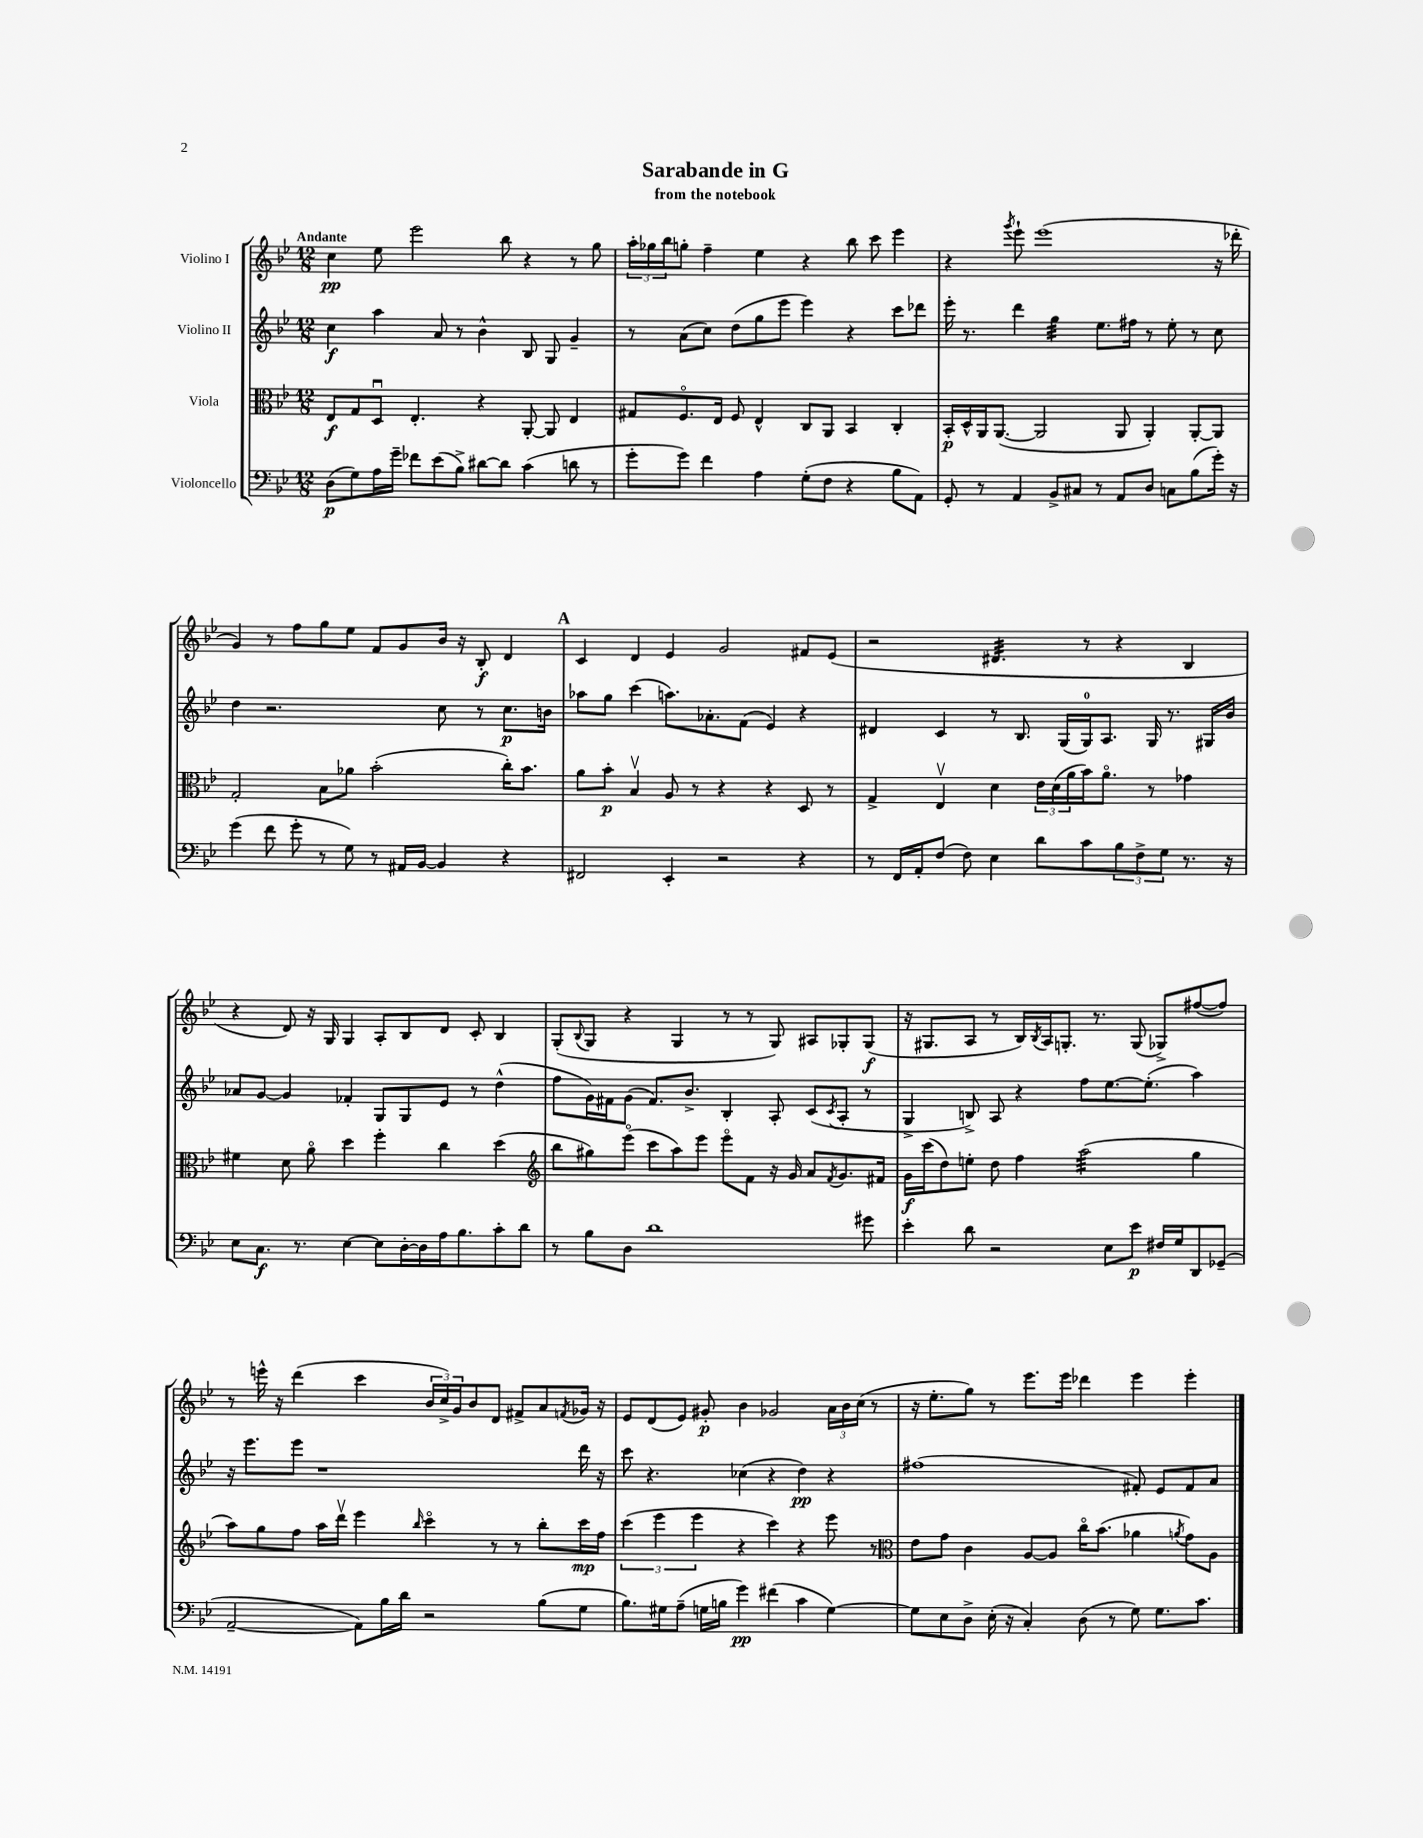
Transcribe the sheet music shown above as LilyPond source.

\header { title = "Sarabande in G" subtitle = "from the notebook" }
<<
\new StaffGroup <<
\new Staff = "s0" \with { instrumentName = "Violino I" } {
    \clef treble \key bes \major \numericTimeSignature \time 12/8 \tempo "Andante"
    c''4\pp ees''8 ees'''2 bes''8 r4 r8 g''8 |
    \tuplet 3/2 { a''16-. ges''16 bes''16 } g''8-. f''4-- ees''4 r4 bes''8 c'''8 ees'''4 |
    r4 \acciaccatura { g'''8 } ees'''8-! ees'''1( r16 des'''16-. |
    g'4) r8 f''8 g''8 ees''8 f'8 g'8 bes'16 r16 bes8-.\f d'4 |
    \mark \markup { \bold "A" } c'4 d'4 ees'4 g'2 fis'8 ees'8( |
    r2 dis'4.:32 r8 r4 bes4 |
    r4 d'8) r16 g16 g4 a8-. bes8 d'8 c'8-. bes4 |
    g8-.( \appoggiatura { bes8 } g8 r4 g4 r8 r8 g8) ais8 ges8-. ges8\f( |
    r16 gis8. a8 r8 bes16) \acciaccatura { bes8 } a16 g8.-. r8. g8( ges8->) fis''8~( fis''8) |
    r8 e'''16-^ r16 d'''4( c'''4 \tuplet 3/2 { bes'16 c''16->) g'16 } bes'8 d'8 fis'8-> a'8 \acciaccatura { f'8 } ges'16 r16 |
    ees'8 d'8( ees'8) gis'8-.\p bes'4 ges'2 \tuplet 3/2 { a'16 bes'16 c''16( } r8 |
    r16 ees''8.-. g''8) r8 ees'''8. ees'''16 des'''4 ees'''4 ees'''4-. \bar "|." |
}
\new Staff = "s1" \with { instrumentName = "Violino II" } {
    \clef treble \key bes \major \numericTimeSignature \time 12/8
    c''4\f a''4 a'8 r8 bes'4-^ bes8 g8 g'4-- |
    r8 a'8( c''8) d''8( g''8 ees'''8 ees'''4) r4 c'''8 des'''8 |
    ees'''16-. r8. d'''4 g''4:32 ees''8. fis''16 r8 ees''8-. r8 c''8 |
    d''4 r2. c''8 r8 c''8.\p b'16 |
    \mark \markup { \bold "A" } aes''8 g''8 c'''4( a''8.) aes'8.-. f'8( ees'4) r4 |
    dis'4 c'4 r8 bes8. g16( g16-0) a8. g16 r8. gis16 bes'16 |
    aes'8 g'8~ g'4 fes'4-. g8 g8 ees'8 r8 d''4-^( |
    f''8 g'16) fis'16 g'8( fis'8.) bes'8.-> bes4-. a8-. c'8( \acciaccatura { c'8 } a8-. r8 |
    g4-> b8->) a8 r4 f''8 ees''8.~ ees''8.-.( a''4) |
    r16 ees'''8. ees'''8 r1 d'''16 r16 |
    c'''8 r4. ces''4( r4 d''4\pp) r4 |
    fis''1( fis'8-.) ees'8 fis'8 a'8 \bar "|." |
}
\new Staff = "s2" \with { instrumentName = "Viola" } {
    \clef alto \key bes \major \numericTimeSignature \time 12/8
    ees8\f g8 d8\downbow ees4.-. r4 a,8~-. a,8 ees4 |
    gis8 f8.\flageolet ees16 f8 ees4-^ c8 a,8 bes,4 c4-. |
    bes,16-.\p d16-^ a,16 a,8.~( a,2 a,8 a,4-.) a,8~-. a,8 |
    g2-. bes8 aes'8 bes'2-.( c''16-.) bes'8. |
    \mark \markup { \bold "A" } a'8 bes'8-.\p bes4\upbow a8 r8 r4 r4 d8 r8 |
    g4-> ees4\upbow d'4 \tuplet 3/2 { ees'16 d'16( a'16 } bes'16) a'8.\flageolet r8 ges'4 |
    fis'4 d'8 a'8\flageolet d''4 f''4-. c''4 d''4( |
    \clef treble bes''8 gis''8) ees'''8\flageolet( c'''8 a''8) ees'''8 ees'''8\flageolet f'8 r16 g'16 a'8 \acciaccatura { f'8 } g'8. fis'16 |
    g'16\f c'''16( d''8) e''8-. d''8 f''4 a''2:32( g''4 |
    a''8) g''8 f''8 a''16 d'''16\upbow ees'''4 \grace { bes''16 } c'''4\flageolet r8 r8 bes''8-. c'''16\mp f''16 |
    \tuplet 3/2 { c'''4( ees'''4 ees'''4 } r4 c'''4) r4 ees'''8 r8 |
    \clef alto ees'8 g'8 c'4 a8~ a8 c''16\flageolet bes'8.( aes'4 \acciaccatura { a'8 } g'8) a8 \bar "|." |
}
\new Staff = "s3" \with { instrumentName = "Violoncello" } {
    \clef bass \key bes \major \numericTimeSignature \time 12/8
    d8\p( g8) a16 g'16-- fes'8 ees'8( bes8->) dis'8~ dis'8 c'4( d'8 r8 |
    g'8-. g'8) f'4 a4 g8-.( f8 r4 bes8 a,8) |
    g,8-. r8 a,4 bes,8-> cis8 r8 a,8 d8 c8 bes8( g'16-.) r16 |
    g'4( f'8 g'8-. r8 g8) r8 ais,16 bes,16~ bes,4 r4 |
    \mark \markup { \bold "A" } fis,2 ees,4-. r2 r4 |
    r8 f,16 a,16-. f8( f8) ees4 d'8 c'8 \tuplet 3/2 { bes8 f8-> g8 } r8. r16 |
    ees8 c8.\f r8. ees4~ ees8 d16~-. d16 a16 bes8. c'8-. d'8 |
    r8 bes8 d8 d'1 gis'8 |
    ees'4-. d'8 r2 ees8 ees'8\p fis16 g16 d,8 ges,8--( |
    a,2~-- a,8) bes16 d'16 r2 bes8( g8 |
    bes8.) gis16 a8--( g16 b16 g'4\pp) fis'4( c'4 g4~) |
    g8 ees8 d8-> ees16-.( r16 c4-.) d8( r8 g8) g8. c'8. \bar "|." |
}
>>
>>
\layout { \context { \Score \remove "Bar_number_engraver" } }
